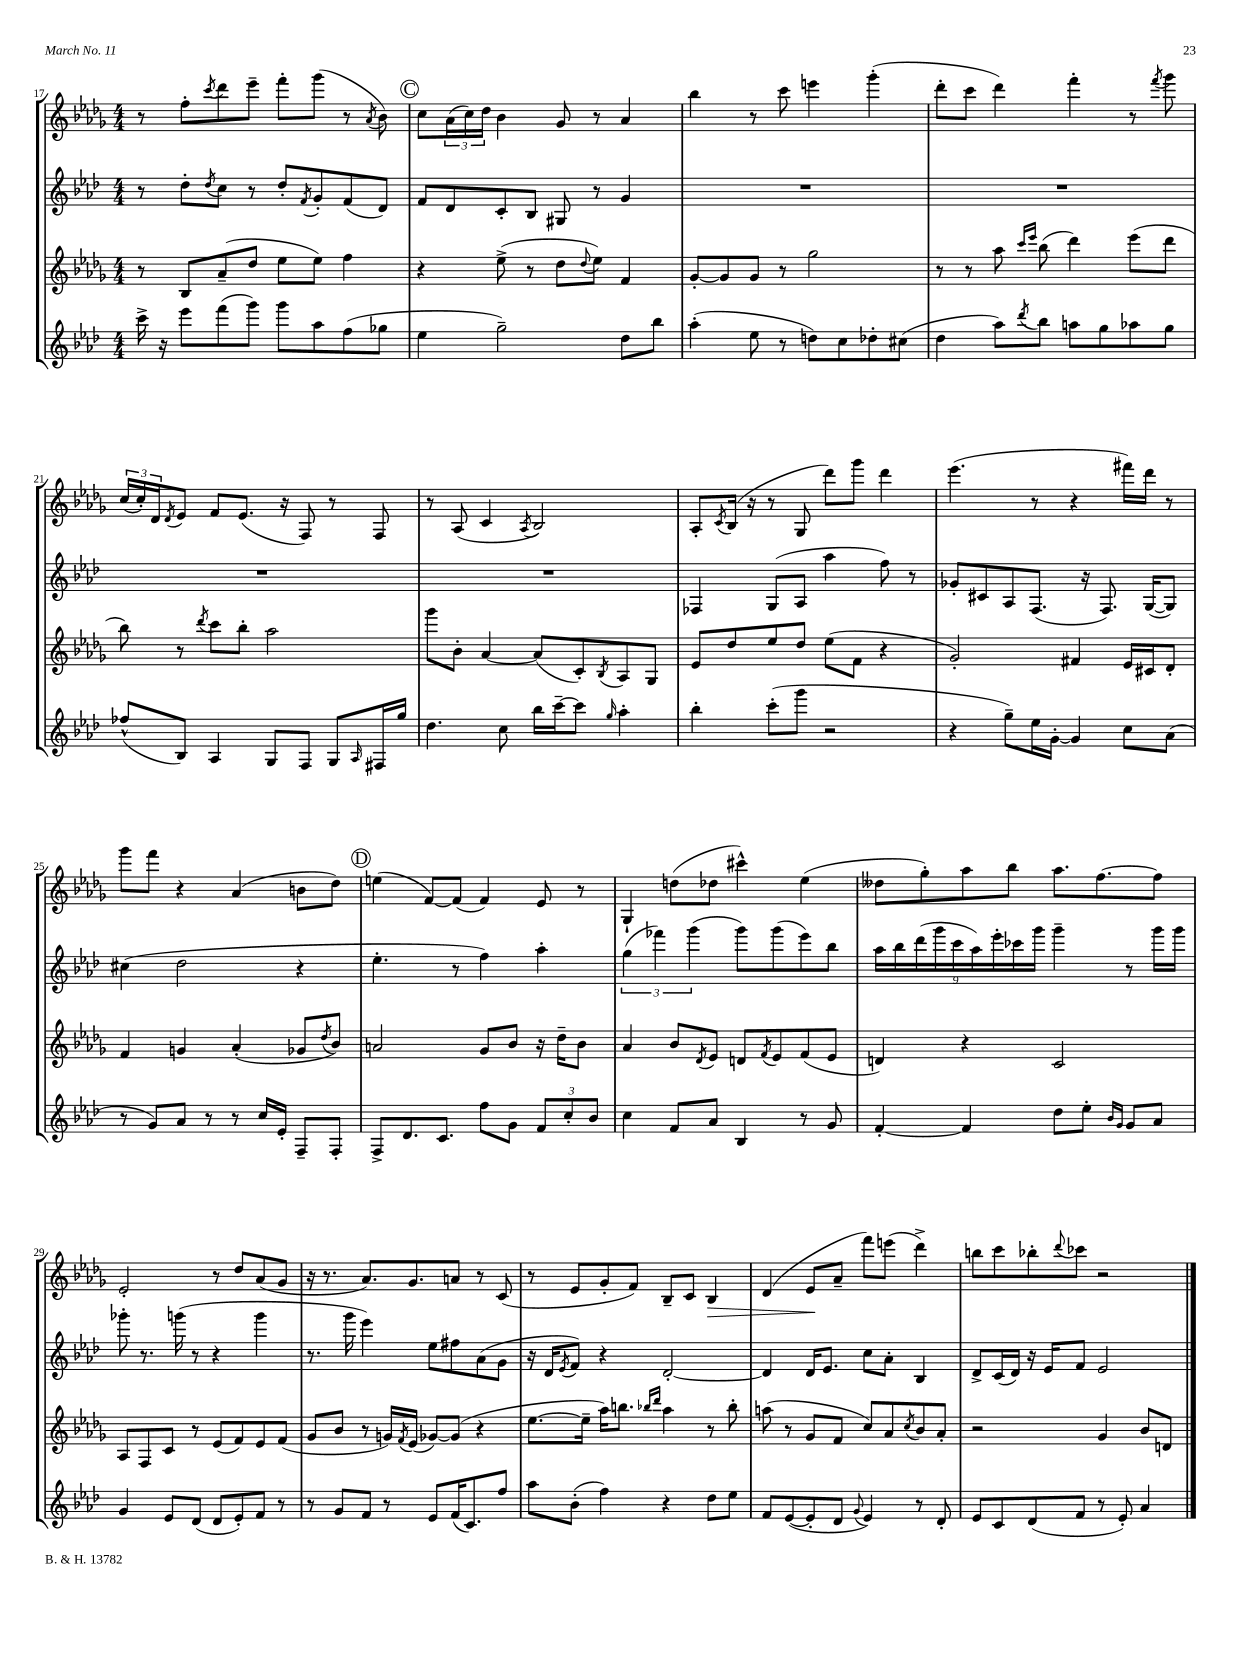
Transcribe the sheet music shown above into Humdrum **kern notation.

**kern	**kern	**kern	**kern	**dynam
*part4	*part3	*part2	*part1	*part1
*staff4	*staff3	*staff2	*staff1	*staff1
*clefG2	*clefG2	*clefG2	*clefG2	*
*k[b-e-a-d-]	*k[b-e-a-d-g-]	*k[b-e-a-d-]	*k[b-e-a-d-g-]	*
*M4/4	*M4/4	*M4/4	*M4/4	*
=17	=17	=17	=17	=17
16ccc^\	8r	8r	8r	.
16r	.	.	.	.
8eee-\L	8B-/L	8dd-'\L	8ff'\L	.
.	.	8qdd-/	8qccc/	.
(8fff\	(8a-~/	8cc\J	8ddd-\	.
8ggg\J)	8dd-/J	8r	8eee-~\J	.
8ggg\L	8ee-\L	8dd-'/L	8fff'\L	.
.	.	8qf/	.	.
8aa-\	8ee-\J)	8g'/	(8ggg-\J	.
(8ff\	4ff\	(8f/	8r	.
.	.	.	8qa-/	.
8gg-X\J	.	8d-/J)	8b-\)	.
!!LO:REH:place=s1:t=C
=18	=18	=18	=18	=18
4ee-\	4r	8f/L	8cc\L	.
.	.	8d-/	(24a-\L	.
.	.	.	24cc\)	.
.	.	.	24dd-\JJ	.
2gg~\)	(8ee-^\	8c'/	4b-\	.
.	8r	8B-/J	.	.
.	8dd-\L	8G#X/	8g-/	.
.	8qqdd-/	.	.	.
.	8ee-\J)	8r	8r	.
8dd-\L	4f/	4g/	4a-/	.
8bb-\J	.	.	.	.
=19	=19	=19	=19	=19
(4aa-'\	[8g-'/L	1r	4bb-\	.
.	8g-/]	.	.	.
8ee-\	8g-/J	.	8r	.
8r	8r	.	8ccc\	.
8ddn\L)	2gg-\	.	4eeen\	.
8cc\	.	.	.	.
8dd-X'\	.	.	(4ggg-'\	.
(8cc#X\J	.	.	.	.
=20	=20	=20	=20	=20
4dd-\	8r	1r	8ddd-'\L	.
.	8r	.	8ccc\J	.
8aa-\L)	8aa-\	.	4ddd-\)	.
.	16qqccc/LL	.	.	.
8qddd-/	16qqeee-/JJ	.	.	.
8bb-\J	(8bb-\	.	.	.
8aan\L	4ddd-\)	.	4fff'\	.
8gg\	.	.	.	.
8aa-X\	(8eee-\L	.	8r	.
.	.	.	8qfff/	.
8gg\J	8ddd-\J	.	8ggg-\	.
!!LO:LB:g=z
=21	=21	=21	=21	=21
(8ff-X^^/L	8bb-\)	1r	(24cc/LL	.
.	.	.	24cc'/)	.
.	.	.	24d-/J	.
.	.	.	8qd-/	.
8B-/J)	8r	.	8e-/J	.
.	8qddd-/	.	.	.
4A-/	8ccc\L	.	8f/L	.
.	8bb-'\J	.	(8.e-/J	.
8G/L	2aa-\	.	.	.
.	.	.	16r	.
8F/J	.	.	8F/)	.
8G/L	.	.	8r	.
16qqA-/	.	.	.	.
16F#X/L	.	.	8F/	.
16gg/JJ	.	.	.	.
=22	=22	=22	=22	=22
4.dd-\	8ggg-\L	1r	8r	.
.	8b-'\J	.	(8A-/	.
.	[4a-/	.	4c/	.
8cc\	.	.	.	.
.	.	.	8qA-/	.
16bb-\LL	(8a-/L]	.	2B-/)	.
[16ccc~\J	.	.	.	.
8ccc\J]	8c'/)	.	.	.
16qqgg/	8qB-/	.	.	.
4aa-'\	8A-/	.	.	.
.	8G-/J	.	.	.
=23	=23	=23	=23	=23
4bb-'\	8e-/L	4F-X/	8A-'/L	.
.	.	.	8qc/	.
.	8dd-/	.	(16B-/Jk	.
.	.	.	16r	.
(8ccc'\L	8ee-/	(8G/L	8r	.
8ggg\J	8dd-/J	8A-/J	8G-/	.
2r	(8ee-\L	4aa-\	8ddd-\L)	.
.	8f\J	.	8ggg-\J	.
.	4r	8ff\)	4ddd-\	.
.	.	8r	.	.
=24	=24	=24	=24	=24
4r	2g-'/)	8g-X'/L	(4.eee-\	.
.	.	8c#X/	.	.
8gg~\L)	.	8A-/	.	.
16ee-\L	.	(8.F/J	8r	.
[16g'\JJ	.	.	.	.
4g/]	4f#X/	.	4r	.
.	.	16r	.	.
.	.	8.F/)	.	.
8cc\L	16e-/LL	.	16fff#X\LL)	.
.	16c#X/J	([16G/KL	16ddd-\JJ	.
(8a-\J	8d-'/J	8G/J])	8r	.
!!LO:LB:g=z
=25	=25	=25	=25	=25
8r	4f/	(4cc#X\	8ggg-\L	.
8g/L)	.	.	8fff\J	.
8a-/J	4gn/	2dd-\	4r	.
8r	.	.	.	.
8r	(4a-'/	.	(4a-/	.
16cc/LL	.	.	.	.
16e-'/JJ	.	.	.	.
8F~/L	8g-X/L	4r	8bn\L	.
.	8qdd-/	.	.	.
8F'/J	8b-/J)	.	8dd-\J)	.
!!LO:REH:place=s1:t=D
=26	=26	=26	=26	=26
8F^/L	2an/	4.ee-'\	(4een\	.
8.d-/	.	.	.	.
.	.	.	[8f/L)	.
8.c/J	.	.	.	.
.	.	8r	(8f/J]	.
8ff\L	8g-/L	4ff\)	4f/)	.
8g\J	8b-/J	.	.	.
12f/L	16r	4aa-'\	8e-/	.
.	16dd-~\KL	.	.	.
12cc'/	.	.	.	.
.	8b-\J	.	8r	.
12b-/J	.	.	.	.
=27	=27	=27	=27	=27
4cc\	4a-/	(6gg\	4G-`/	.
.	.	6fff-X\)	.	.
8f/L	8b-/L	.	(8ddn\L	.
.	.	(6ggg\	.	.
.	8qd-/	.	.	.
8a-/J	8e-/J	.	8dd-X\J	.
4B-/	8dn/L	8ggg\L)	4ccc#X^^\)	.
.	8qf/	.	.	.
.	8e-/	(8ggg\	.	.
8r	(8f/	8eee-\)	(4ee-\	.
8g/	8e-/J	8bb-\J	.	.
=28	=28	=28	=28	=28
[4f'/	4dn/)	18aa-\LL	8dd--X\L	.
.	.	18bb-\	.	.
.	.	(18ddd-\	.	.
.	.	.	8gg-'\)	.
.	.	18ggg\	.	.
.	.	18ccc\	.	.
4f/]	4r	.	8aa-\	.
.	.	18aa-\)	.	.
.	.	18eee-'\	.	.
.	.	.	8bb-\J	.
.	.	18ccc-X\	.	.
.	.	18ggg\JJ	.	.
8dd-\L	2c/	4ggg~\	8.aa-\L	.
8ee-'\J	.	.	.	.
.	.	.	[8.ff\	.
16qqb-/LL	.	.	.	.
16qqg/JJ	.	.	.	.
8g/L	.	8r	.	.
8a-/J	.	16ggg\LL	8ff\J]	.
.	.	16ggg\JJ	.	.
!!LO:LB:g=z
=29	=29	=29	=29	=29
4g/	8A-/L	8ggg-X'\	2e-'/	.
.	8F/	8.r	.	.
8e-/L	8c/J	.	.	.
.	.	(16gggn\	.	.
(8d-/J	8r	8r	.	.
8d-/L	(8e-/L	4r	8r	.
8e-'/)	8f/)	.	8dd-/L	.
8f/J	8e-/	4ggg\	(8a-/	.
8r	(8f/J	.	8g-/J	.
=30	=30	=30	=30	=30
8r	8g-/L	8.r	16r	.
.	.	.	8.r	.
8g/L	8b-/J	.	.	.
.	.	16ggg\	.	.
8f/J	8r	4eee-\)	8.a-/L)	.
8r	16gn/LL)	.	.	.
.	8qf/	.	.	.
.	(16e-/JJ	.	8.g-/	.
8e-/L	[8g-X/L)	8ee-\L	.	.
(16f/K	(8g-/J]	8ff#X\	8an/J	.
8.c/)	.	.	.	.
.	4r	(8a-\	8r	.
8ff/J	.	8g\J	(8c/	.
=31	=31	=31	=31	=31
8aa-\L	[8.ee-\L	16r	8r	.
.	.	16d-/KL	.	.
.	.	8qe-/	.	.
(8b-'\J	.	8f/J)	8e-/L	.
.	16ee-~\Jk]	.	.	.
4ff\)	16aa-\KL)	4r	8g-'/	.
.	8.bbn\J	.	.	.
.	.	.	8f/J)	.
.	16qqbb-X/LL	.	.	.
.	16qqddd-/JJ	.	.	.
4r	4aa-\	[2d-'/	8B-~/L	.
.	.	.	8c/J	.
!	!	!	!	!LO:HP:b
8dd-\L	8r	.	4B-/	>
8ee-\J	8bb-'\	.	.	.
=32	=32	=32	=32	=32
8f/L	(8aan\	4d-/]	(4d-/	.
([8e-/	8r	.	.	.
8e-'/]	8g-/L	16d-/KL	8e-/L	.
.	.	8.e-/J	.	.
8d-/J	8f/J	.	8a-~/J	]
8qqg/	.	.	.	.
4e-/)	8cc/L)	8cc\L	8fff\L)	.
.	8a-/	8a-'\J	(8eeen\J	.
.	8qcc/	.	.	.
8r	8b-/	4B-/	4ddd-^\)	.
8d-'/	8a-'/J	.	.	.
=33	=33	=33	=33	=33
8e-/L	2r	8d-^/L	8bbn\L	.
8c/	.	(16c/L	8ccc\	.
.	.	16d-/JJ)	.	.
(8d-/	.	16r	8bb-X'\	.
.	.	16e-/KL	.	.
.	.	.	8qqddd-/	.
8f/J	.	8f/J	8ccc-X\J	.
8r	4g-/	2e-/	2r	.
8e-'/)	.	.	.	.
4a-/	8b-/L	.	.	.
.	8dn/J	.	.	.
==	==	==	==	==
*-	*-	*-	*-	*-
